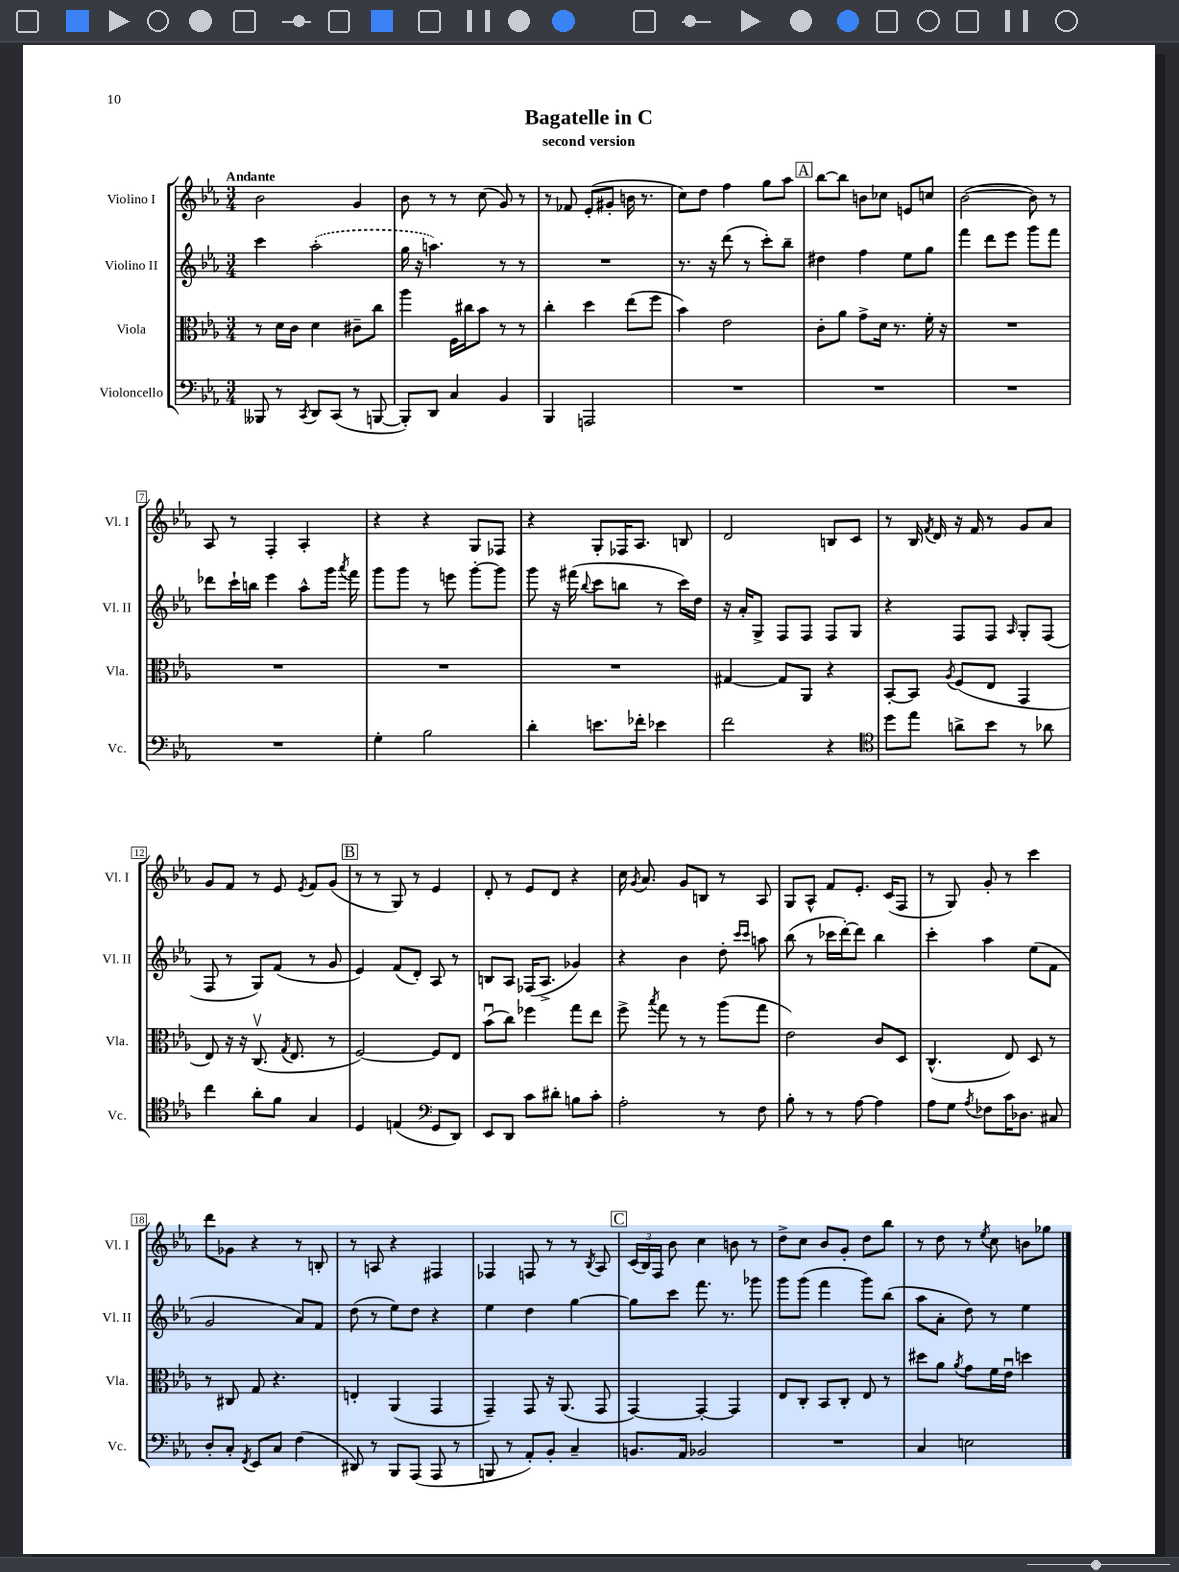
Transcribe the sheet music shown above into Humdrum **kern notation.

**kern	**kern	**kern	**kern
*staff4	*staff3	*staff2	*staff1
*clefF4	*clefC3	*clefG2	*clefG2
*k[b-e-a-]	*k[b-e-a-]	*k[b-e-a-]	*k[b-e-a-]
*M3/4	*M3/4	*M3/4	*M3/4
8BBB--	8r	4ccc	2b-
8r	16d	.	.
.	16c	.	.
8qCC	.	.	.
8DD	4d	(2aa-'	.
(8CC	.	.	.
8r	8c#~	.	4g
[8BBB	8cc	.	.
=	=	=	=
8BBB'])	4aa-	16gg	8b-
.	.	16r	.
8DD	.	4.aa)	8r
4C	16F	.	8r
.	16cc#	.	.
.	8b-	.	(8cc
4BB-	8r	8r	8g)
.	8r	8r	8r
=	=	=	=
4BBB-	4cc'	2.r	8r
.	.	.	8f-
2AAA	4dd	.	(8e-'
.	.	.	8g#'
.	(8ee-	.	16b
.	.	.	8.r
.	8ff	.	.
=	=	=	=
2.r	4b-)	8.r	8cc)
.	.	.	8dd
.	.	16r	.
.	2e-	(8ddd	4ff
.	.	8r	.
.	.	8ccc')	8gg
.	.	8bb-~	8aa-
=	=	=	=
2.r	8c'	4dd#	[8bb-
.	8a-	.	8bb-]
.	8g^	4ff	8b
.	16d	.	8cc-
.	8.r	.	.
.	.	8ee-	8e
.	16f'	8gg	8cc
.	16r	.	.
=	=	=	=
2.r	2.r	4fff	([2b-
.	.	8ddd	.
.	.	8eee-	.
.	.	8ggg	8b-])
.	.	8fff	8r
=	=	=	=
2.r	2.r	8ddd-	8A-
.	.	16ccc`	8r
.	.	16bb	.
.	.	4eee-	4F'
.	.	8aa-^^	4A-'
.	.	16ggg	.
.	.	8qaaa-	.
.	.	16fff	.
=	=	=	=
4G'	2.r	8ggg	4r
.	.	8ggg	.
2B-	.	8r	4r
.	.	8eee	.
.	.	[8ggg'	8G
.	.	8ggg]	8F-
=	=	=	=
4d'	2.r	8ggg	4r
.	.	16r	.
.	.	(16fff#	.
.	.	8qqbb-	.
8.e	.	8ccc	8G'
.	.	8bb	16F-
16f-'	.	.	8.A-
4e-	.	8r	.
.	.	16ccc)	8B
.	.	16dd	.
=	=	=	=
2f	[4G#	16r	2d
.	.	16a-'	.
.	.	8G^	.
.	8G#]	8F	.
.	8AA-	8F	.
4r	4r	8F	8B
.	.	8G	8c
=	=	=	=
*clefC4	*	*	*
8dd	[8BB-'	4r	8r
8ee-	8BB-]	.	16B-
.	.	.	8qf
.	.	.	16d
.	8qA-	.	.
8a^	(8F	8F	16r
.	.	.	16f
8b-	8E-	8F	8r
.	.	16qqA-	.
8r	4GG	8G'	8g
8a-	.	(8F	8a-
=	=	=	=
4cc	8E-)	8F	8g
.	16r	8r	8f
.	16r	.	.
8a-'	(8.Cv	8G)	8r
8f	.	(8f	8e-
.	8qG	.	.
.	8.E-	.	.
.	.	.	8qe-
4G	.	8r	8f
.	8r	8g	(8g
=	=	=	=
4D	[2F)	4e-)	8r
.	.	.	8r
(4E	.	(8f	8G)
.	.	8d')	8r
*clefF4	*	*	*
8GG	8F]	8A-	4e-
8DD)	8E-	8r	.
=	=	=	=
8EE-	(8b-u	8B	8d'
8DD	8cc)	8A-	8r
8c	4ff-	(16F-	8e-
.	.	8.A-^	.
8d#'	.	.	8d
8B	8gg	4g-)	4r
8c'	8ee-	.	.
=	=	=	=
2A-'	8ff^	4r	16cc
.	.	.	8qg
.	.	.	8.a-
.	8qbb-	.	.
.	8gg	.	.
.	8r	4b-	8g
.	8r	.	8B
8r	(8aa-	8dd'	8r
.	.	16qqccc	.
.	.	16qqccc	.
8F	8gg	8aa	8A-
=	=	=	=
8B-'	2e-)	(8bb-	8G
8r	.	8r	8A-^^
8r	.	16ccc-	8f
.	.	[16ddd')	.
[8A-	.	8ddd]	8.e-'
4A-]	8c	4bb-	.
.	.	.	(16c
.	8D	.	8F
=	=	=	=
8A-	(4.C^^	4ccc'	8r
8G	.	.	8G)
8qA-	.	.	.
8F-	.	4aa-	8g'
16c	8E-)	.	8r
8.D-	.	.	.
.	8D	(8ee-	4ccc
8C#	8r	8f	.
=	=	=	=
8D'	8r	2g	8ddd
8C'	8C#	.	8g-
8qFF	.	.	.
8EE-	8G	.	4r
8C	4.r	.	.
(4F	.	8a-)	8r
.	.	8f	8B'
=	=	=	=
8DD#)	4E'	(8dd	8r
8r	.	8r	8A
8BBB-	(4AA-	8ee-)	4r
(8AAA-	.	8dd	.
8AAA-	4GG	4r	4F#
8r	.	.	.
=	=	=	=
8BBB	4GG~)	4ee-	4F-
8r	.	.	.
8AA-')	8GG	4dd	8F
8BB-'	16r	.	8r
.	(8.AA-	.	.
4C~	.	[4gg	8r
.	.	.	8qB-
.	8GG	.	8A-
=	=	=	=
8.BB	[4GG)	8gg]	(24c
.	.	.	24B-)
.	.	.	24F
.	.	8ccc	8b-
16AA-	.	.	.
2BB-	4GG'_	8.fff	4cc
.	.	8.r	.
.	4GG]	.	8b
.	.	8ggg-	8r
=	=	=	=
2.r	8E-	8ggg	8dd^
.	8C'	(8ggg	8cc
.	8BB-	4fff	8b-
.	8C'	.	8g'
.	8E-	8ggg)	8dd
.	8r	(8bb-	8bb-
=	=	=	=
4C	8dd#	8aa-	8r
.	8a-	8a-'	8dd
.	8qa-	.	.
2E	8g	8dd)	8r
.	.	.	8qee-
.	16f	8r	8cc
.	16e-u	.	.
.	4dd	4ee-	8b
.	.	.	8gg-
==	==	==	==
*-	*-	*-	*-
